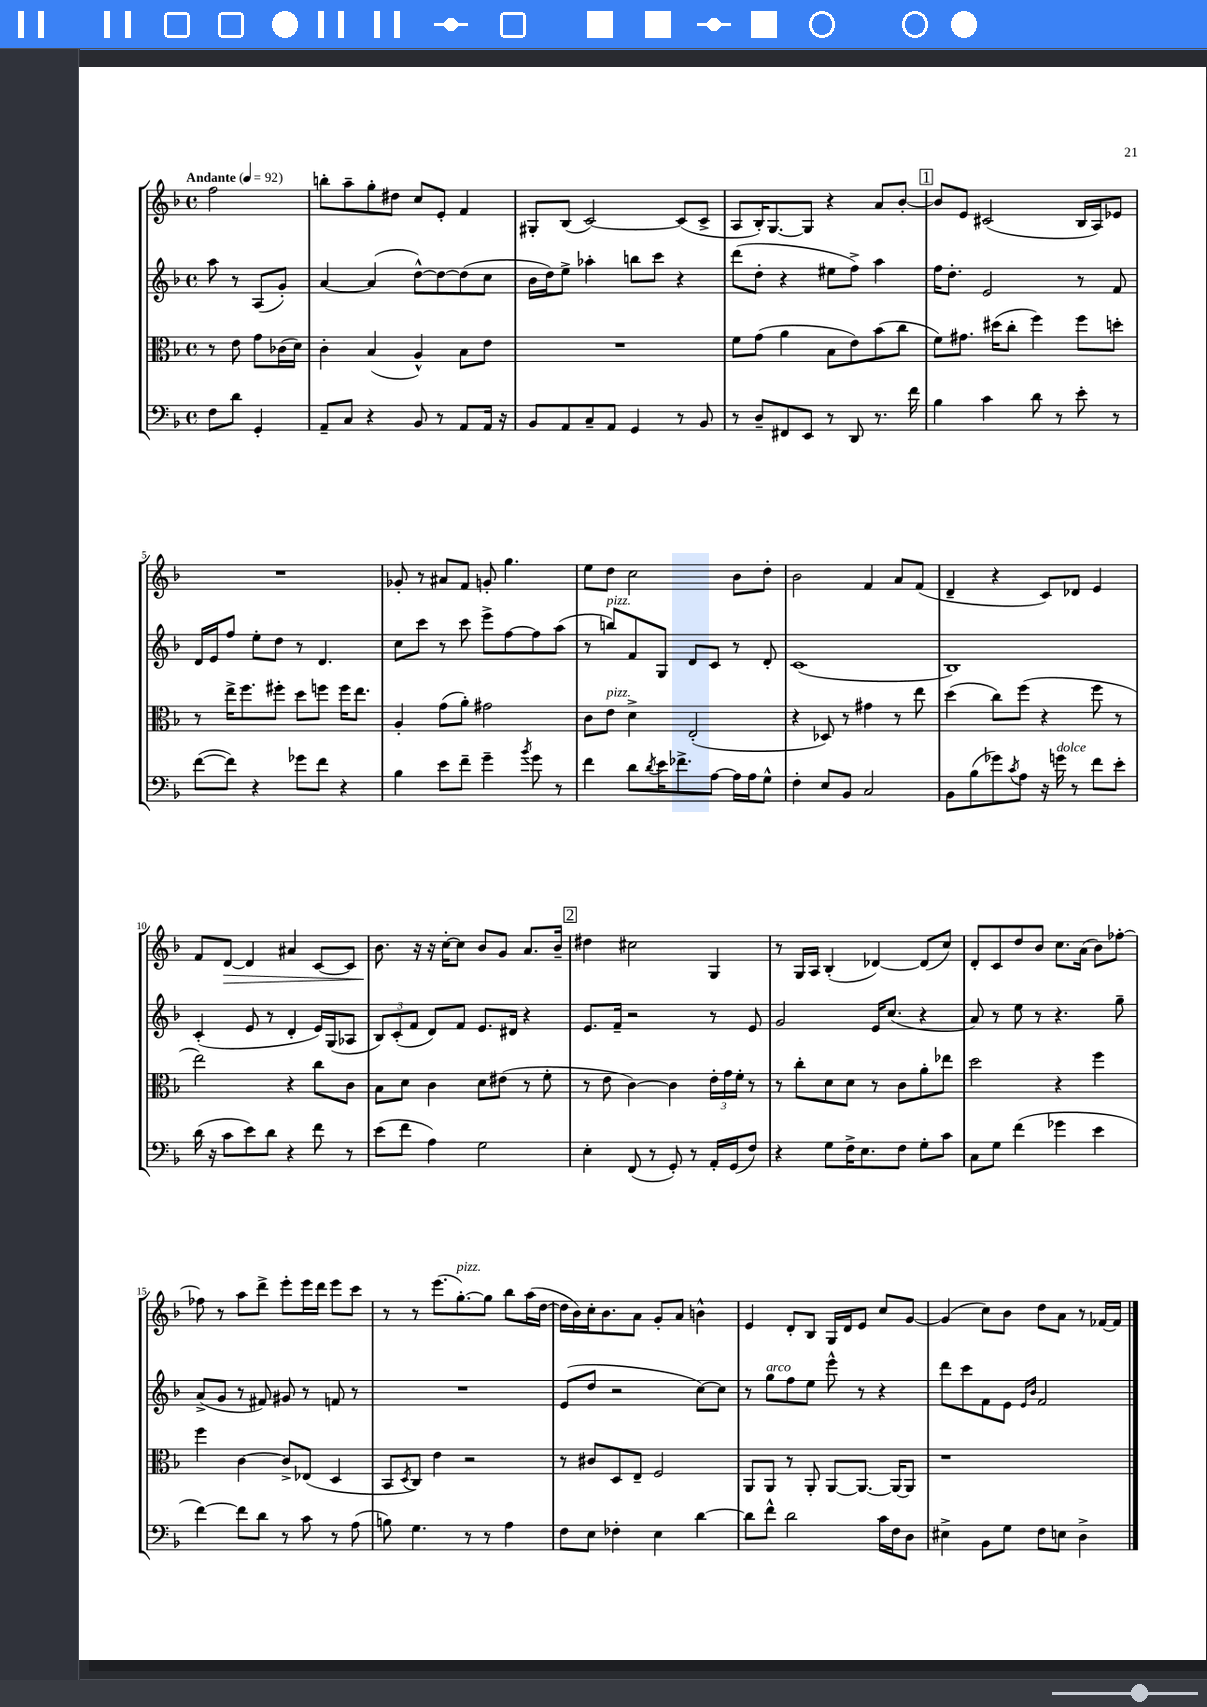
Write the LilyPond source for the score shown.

<<
\new StaffGroup <<
\new Staff = "s0" {
    \clef treble \key f \major \defaultTimeSignature \time 4/4 \partial 2 \tempo "Andante" 4 = 92
    f''2 |
    b''8-. a''8-- g''8-. dis''8 c''8 e'8-. f'4 |
    gis8-. bes8( c'2~) c'8( c'8-> |
    a8 bes16-.) g8.~ g8 r4 a'8 bes'8~-. |
    \mark \markup { \box "1" } bes'8 e'8 cis'2( bes16 a16) ees'8 |
    R1 |
    ges'8-. r8 ais'8 f'8 g'8-. g''4. |
    e''8 d''8 c''2 bes'8 d''8-. |
    bes'2 f'4 a'8 f'8( |
    d'4-- r4 c'8) des'8 e'4 |
    f'8 d'8~\> d'4 ais'4 c'8~ c'8 |
    bes'8.\! r16 r16 c''16~-. c''8 bes'8 g'8 a'8. bes'16-- |
    \mark \markup { \box "2" } dis''4 cis''2 g4 |
    r8 g16 a16 bes4-.( des'4~) des'8( c''8) |
    d'8-. c'8 d''8 bes'8 c''8. a'16( bes'8) fes''8~-. |
    fes''8 r8 a''8 d'''8-> e'''8-. e'''16 d'''16 e'''8 c'''8 |
    r8 r8 e'''8.( g''8.~-.^\markup { \italic "pizz." }) g''8 bes''8 a''16( d''16~ |
    d''16 bes'16) c''16-. bes'8. a'8 g'8-. a'8 b'4-^ |
    e'4 d'8-. bes8 g16 d'16 e'8 c''8 g'8~ |
    g'4( c''8) bes'8 d''8 a'8 r8 fes'16~ fes'16 \bar "|." |
}
\new Staff = "s1" {
    \clef treble \key f \major \defaultTimeSignature \time 4/4 \partial 2
    a''8 r8 a8( g'8-.) |
    a'4~ a'4( d''8~-^) d''8~ d''8( c''8 |
    bes'16 d''16) e''8-> aes''4-. b''8 c'''8 r4 |
    d'''8( d''8-. r4 eis''8 f''8->) a''4 |
    \mark \markup { \box "1" } f''16 d''8.-. e'2 r8 f'8 |
    d'16 e'16 f''8 e''8-. d''8 r8 d'4. |
    c''8 c'''8 r8 c'''8 e'''8-> f''8~ f''8 a''8( |
    r8 b''8^\markup { \italic "pizz." }) f'8 g8 d'8 c'8 r8 d'8-. |
    c'1( |
    bes1) |
    c'4-.( e'8 r8 d'4-. e'16) g16( aes8 |
    \tuplet 3/2 { bes8) c'8-.( f'8 } d'8) f'8 e'8. dis'16 r4 |
    \mark \markup { \box "2" } e'8. f'16-- r2 r8 e'8 |
    g'2 e'16 c''8.( r4 |
    a'8) r8 e''8 r8 r4. g''8-- |
    a'8->( g'8 r8 fis'8) gis'8 r8 f'8 r8 |
    R1 |
    e'8( d''8 r2 c''8~) c''8 |
    r8 g''8^\markup { \italic "arco" } f''8 e''8 e'''8-^ r8 r4 |
    d'''8 c'''8 f'8 e'8 \grace { e'16 bes'16 } f'2 \bar "|." |
}
\new Staff = "s2" {
    \clef alto \key f \major \defaultTimeSignature \time 4/4 \partial 2
    r8 e'8 g'8 ces'16( d'16) |
    c'4-. bes4( a4-^) bes8 e'8 |
    R1 |
    f'8 g'8( a'4 bes8 e'8) bes'8( c''8 |
    \mark \markup { \box "1" } f'8) gis'8. dis''16( c''8-. f''4) f''8 d''8-. |
    r8 e''16-> f''8. fis''8-. d''8 f''8 f''16 e''8. |
    a4-. g'8( a'8-.) gis'2 |
    c'8 e'8^\markup { \italic "pizz." } d'4-> e2-.( |
    r4 des8) r8 gis'4 r8 e''8 |
    d''4( c''8) f''8( r4 f''8 r8 |
    e''2) r4 c''8 c'8 |
    bes8 d'8 c'4 d'8 eis'8( r8 f'8-. |
    \mark \markup { \box "2" } r8 e'8 c'4~) c'4 \tuplet 3/2 { e'16-. g'16 f'16-. } r8 |
    r8 c''8-. d'8 d'8 r8 c'8 a'8-. ees''8 |
    d''2 r4 f''4 |
    f''4 c'4~ c'8-> ees8( d4 |
    bes,8 \acciaccatura { d8 } c8) e'4 r2 |
    r8 cis'8 d8 e8-- f2 |
    a,8 a,8 r8 a,8-. a,8~ a,8.~ a,16~ a,8 |
    r1 \bar "|." |
}
\new Staff = "s3" {
    \clef bass \key f \major \defaultTimeSignature \time 4/4 \partial 2
    f8 d'8 g,4-. |
    a,8-- c8 r4 bes,8 r8 a,8 a,16 r16 |
    bes,8 a,8 c8-- a,8 g,4 r8 bes,8 |
    r8 d8-- fis,8 e,8 r8 d,8 r8. f'16 |
    \mark \markup { \box "1" } bes4 c'4 d'8 r8 e'8-. r8 |
    f'8~( f'8) r4 ges'8 f'8 r4 |
    bes4 e'8 f'8-- g'4-- \acciaccatura { bes'8 } g'8 r8 |
    f'4 d'8 \acciaccatura { d'8 } e'16 fes'8.-> a8~ a16 a16 g8-^ |
    f4-. e8 bes,8 c2 |
    bes,8 bes8( ges'8) \acciaccatura { c'8 } a8 r16 g'16^\markup { \italic "dolce" } r8 f'8 e'8-. |
    d'16( r16 c'8 e'8) d'8 r4 f'8 r8 |
    e'8( f'8 a4) g2 |
    \mark \markup { \box "2" } e4-. f,8( r8 g,8-.) r8 a,16-. g,16( f8) |
    r4 g8 f16-> e8. f8 g8-. c'8 |
    c8 g8 f'4( ges'4 e'4 |
    f'4~) f'8 d'8 r8 c'8 r8 a8( |
    b8) g4. r8 r8 a4 |
    f8 e8 fes4-. e4 d'4~ |
    d'8 f'8-^ d'2 c'16 f16 d8 |
    eis4-> bes,8 g8 f8 e8 d4-> \bar "|." |
}
>>
>>
